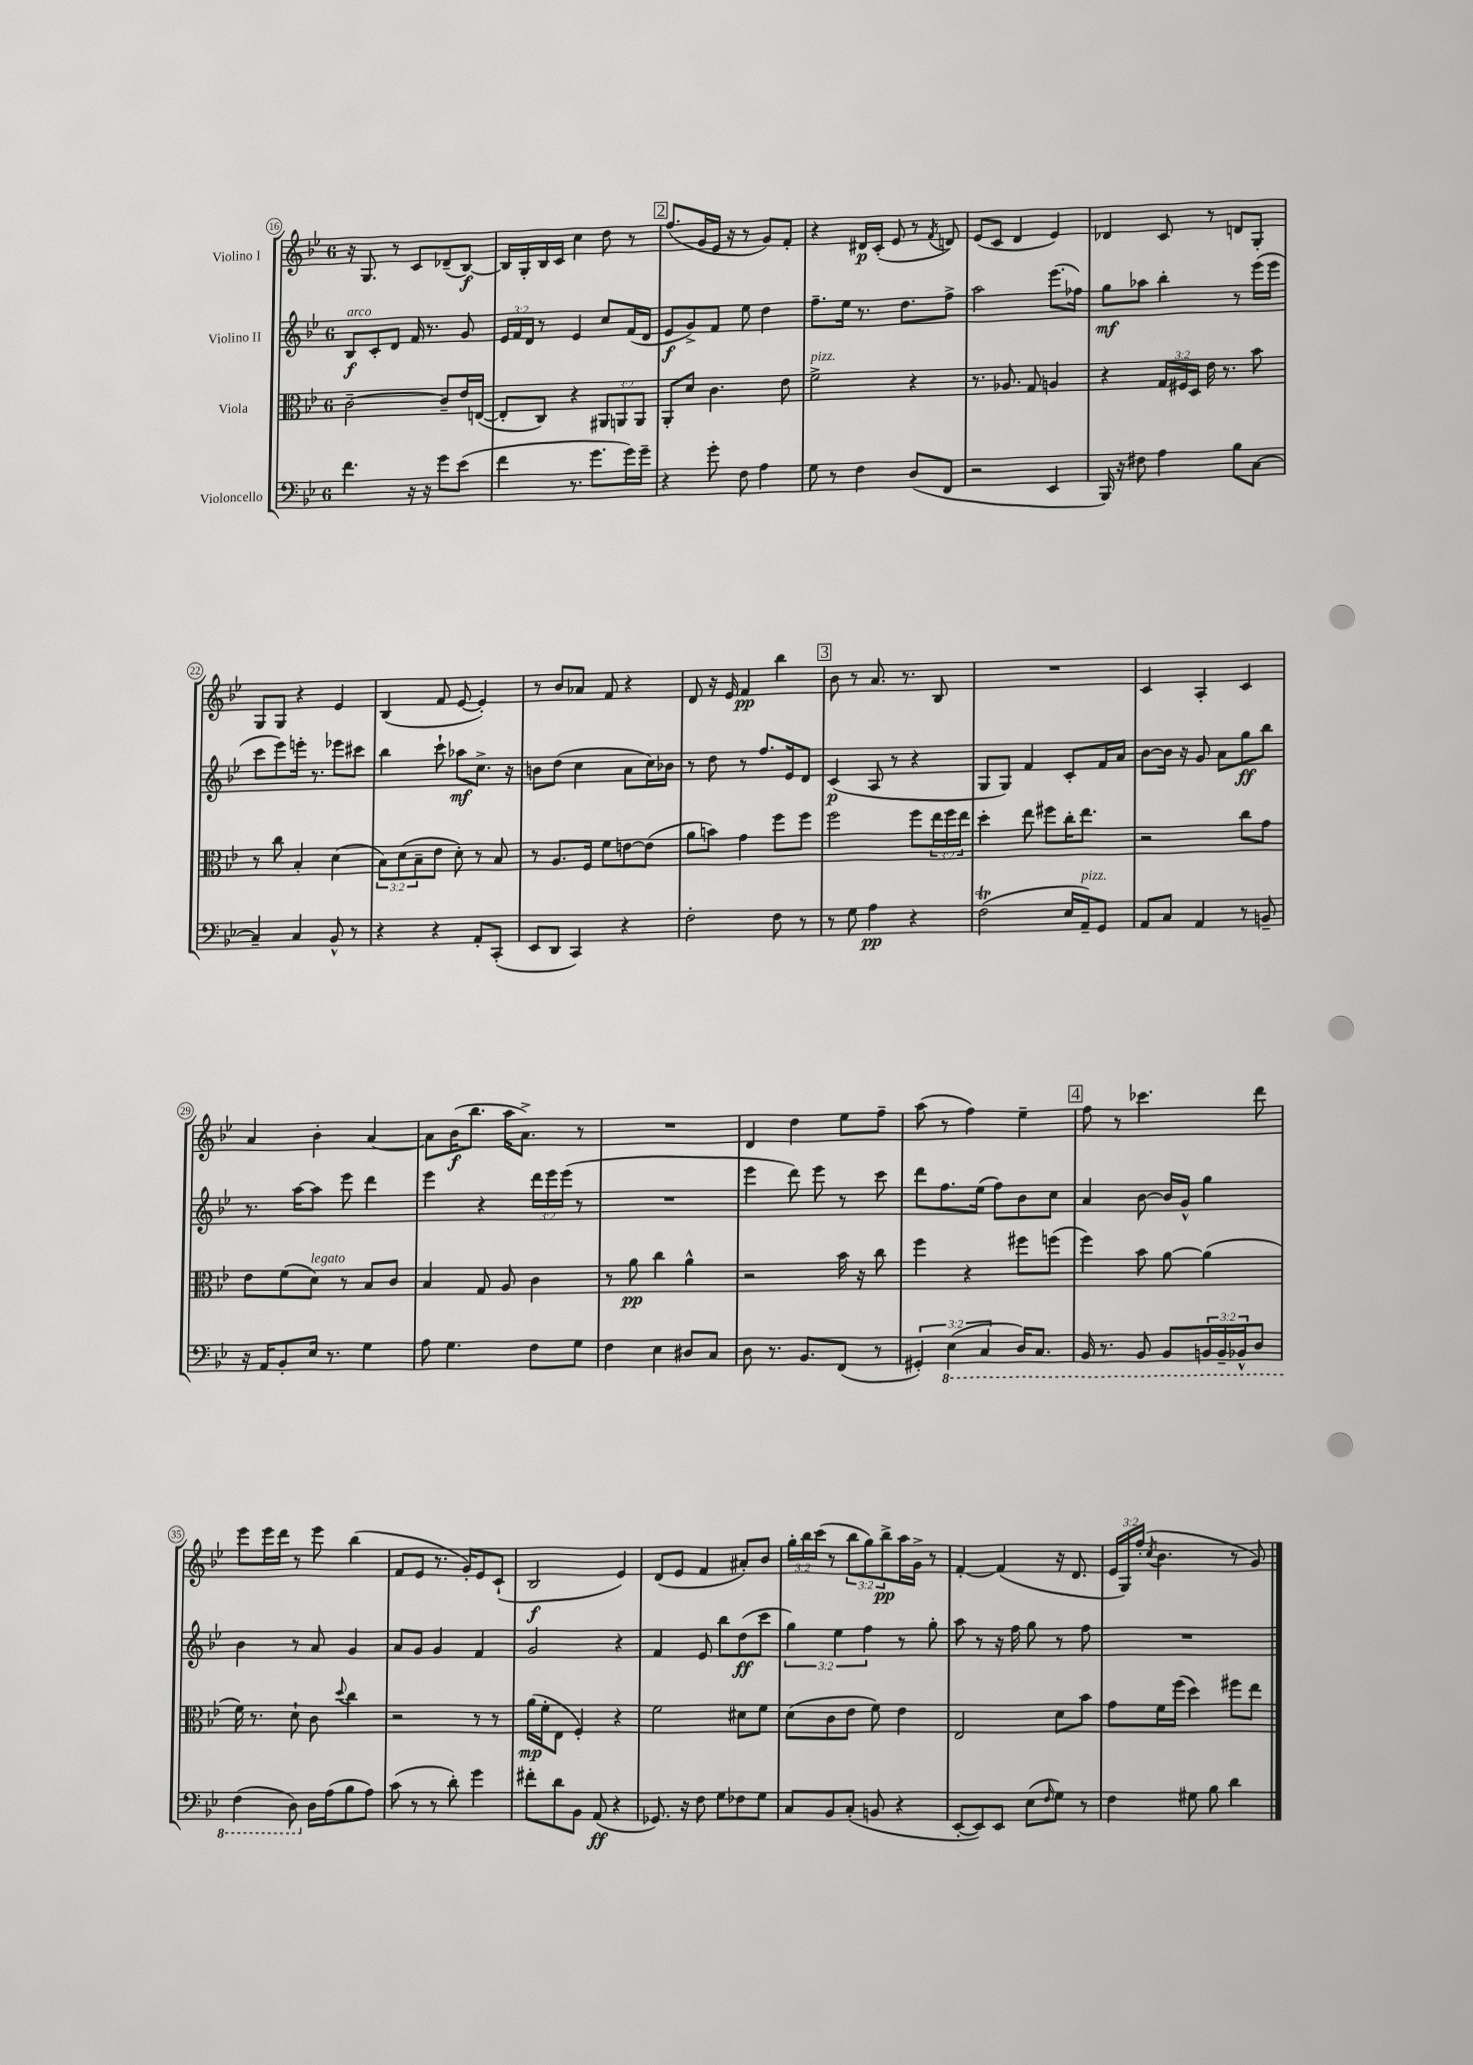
<<
\new StaffGroup <<
\new Staff = "s0" \with { instrumentName = "Violino I" } {
    \clef treble \key bes \major \once \override Staff.TimeSignature.style = #'single-digit \time 6/8 \override Staff.TupletNumber.text = #tuplet-number::calc-fraction-text
    r16 g8. r8 c'8 des'8--( bes8~\f) |
    bes16 g16-. bes16 c'16 c''4 d''8 r8 |
    \mark \markup { \box "2" } f''8.( g'16 ees'16 r16 r8 g'8) f'8-. |
    r4 dis'16\p c'16-.( ees'8 r8 \acciaccatura { f'8 } d'8) |
    ees'8( c'8 d'4 ees'4) |
    des'4 c'8 r8 d'8 g8-. |
    g8 g8 r4 ees'4 |
    bes4( f'8 ees'8~ ees'4-.) |
    r8 bes'8 aes'8 f'8 r4 |
    d'8 r16 ees'16 f'4\pp bes''4 |
    \mark \markup { \box "3" } bes'8 r8 a'8. r8. bes8 |
    R2. |
    c'4 a4-. c'4 |
    a'4 bes'4-. a'4~ |
    a'8 bes'16\f( bes''8. a''16 a'8.->) r8 |
    R2. |
    d'4 d''4 ees''8 f''8-- |
    a''8( r8 f''4) ees''4-- |
    \mark \markup { \box "4" } f''8 r8 ces'''4. d'''8 |
    ees'''8 ees'''16 d'''16 r8 ees'''8 bes''4( |
    f'8 ees'8 r8. g'16-.) ees'8 c'8-!( |
    bes2\f ees'4) |
    d'8( ees'8 f'4 ais'8-.) bes'8 |
    \tuplet 3/2 { g''16-. bes''16 c'''16( } r8 \tuplet 3/2 { bes''8 g''8) bes''8->\pp } a''16 g'16-> r8 |
    f'4~-. f'4( r16 d'8. |
    \tuplet 3/2 { ees'16 g16) f''16-.( } \acciaccatura { c''8 } bes'4. r8 g'8) \bar "|." |
}
\new Staff = "s1" \with { instrumentName = "Violino II" } {
    \clef treble \key bes \major \once \override Staff.TimeSignature.style = #'single-digit \time 6/8 \override Staff.TupletNumber.text = #tuplet-number::calc-fraction-text
    bes8\f^\markup { \italic "arco" } c'8-. d'8 f'16 r8. g'8 |
    \tuplet 3/2 { ees'16 f'16 d'16 } r8 ees'4 c''8 f'16( d'16 |
    \mark \markup { \box "2" } ees'8\f g'8->) f'8 ees''8 d''4 |
    f''8.-- ees''16 r8. d''8. f''8-> |
    a''2 ees'''8.( fes''16) |
    g''8\mf aes''8 bes''4-. r8 ees'''16( ees'''16 |
    c'''8 ees'''8) e'''16-. r8. ees'''8 cis'''8 |
    bes''4 c'''8-! aes''8\mf c''8.-> r16 |
    b'8 d''8( c''4 a'8 c''16) bes'16 |
    r8 d''8 r8 f''8. ees'16 d'8 |
    \mark \markup { \box "3" } c'4\p( a8 r8 r4 |
    g8 g8) f'4 c'8-. f'16 a'16 |
    bes'8~ bes'16 r16 g'8 a'8 g''8\ff bes''8 |
    r8. a''16~ a''8 ees'''8 d'''4 |
    ees'''4 r4 \tuplet 3/2 { d'''16 ees'''16 ees'''16( } r8 |
    R2. |
    ees'''4 d'''8) ees'''8 r8 c'''8 |
    d'''8 f''8. ees''16( f''8) bes'8 c''8 |
    \mark \markup { \box "4" } a'4 bes'8~ bes'16 g'16-^ g''4 |
    bes'4 r8 a'8 g'4 |
    a'8 g'8 g'4 f'4 |
    g'2 r4 |
    f'4 ees'8 bes''8 d''8\ff( c'''8 |
    \tuplet 3/2 { g''4) ees''4 f''4 } r8 g''8-. |
    a''8 r8 r16 f''16 g''8 r8 f''8 |
    R2. \bar "|." |
}
\new Staff = "s2" \with { instrumentName = "Viola" } {
    \clef alto \key bes \major \once \override Staff.TimeSignature.style = #'single-digit \time 6/8 \override Staff.TupletNumber.text = #tuplet-number::calc-fraction-text
    c'2~-- c'8-- ees'16 e16~( |
    e8-. c8) r4 \tuplet 3/2 { ais,8 a,8 a,8 } |
    \mark \markup { \box "2" } a,8-. d'8 c'4. ees'8 |
    f'2->^\markup { \italic "pizz." } r4 |
    r8. aes8. g8 a4 |
    r4 \tuplet 3/2 { g16 fis16 d16 } ees'16 r8. bes'8 |
    r8 c''8 bes4-. d'4( |
    \tuplet 3/2 { bes8) d'8( bes8-- } ees'8 d'8-.) r8 bes8 |
    r8 a8. f16 f'8 e'8~ e'8( |
    a'8 b'8) g'4 f''8 f''8 |
    \mark \markup { \box "3" } f''2 f''8 \tuplet 3/2 { ees''16 f''16 ees''16 } |
    d''4-. ees''8 fis''8 c''16-. ees''8. |
    r2 c''8 g'8 |
    ees'8 f'8( d'8^\markup { \italic "legato" }) r8 bes8 c'8 |
    bes4 g8 a8 c'4 |
    r8 a'8\pp c''4 a'4-^ |
    r2 bes'16 r16 c''8 |
    f''4 r4 fis''8 f''8( |
    \mark \markup { \box "4" } f''4) bes'8 a'8~ a'4( |
    f'16) r8. d'8-! c'8 \appoggiatura { d''8 } c''4 |
    r2 r8 r8 |
    a'16\mp( f'16-. ees8 f4-.) r4 |
    f'2 dis'8 f'8 |
    d'8( c'8 ees'8 f'8) ees'4 |
    ees2 d'8 bes'8 |
    g'8 f'16 f''16( d''4) fis''8 ees''8 \bar "|." |
}
\new Staff = "s3" \with { instrumentName = "Violoncello" } {
    \clef bass \key bes \major \once \override Staff.TimeSignature.style = #'single-digit \time 6/8 \override Staff.TupletNumber.text = #tuplet-number::calc-fraction-text
    f'4. r16 r16 g'8 ees'8( |
    f'4 r8. g'8. g'16) g'16-- |
    \mark \markup { \box "2" } r4 g'8-. f8 a4 |
    g8 r8 f4 d8( f,8 |
    r2 ees,4 |
    bes,,16) r16 fis8 a4 bes8 c8~ |
    c4-- c4 bes,8-^ r8 |
    r4 r4 a,8-. c,8-.( |
    ees,8 d,8 c,4) r4 |
    f2-. f8 r8 |
    \mark \markup { \box "3" } r8 g8 a4\pp r4 |
    f2\trill( ees16 a,16--^\markup { \italic "pizz." }) g,8 |
    a,8 c8 a,4 r8 b,8-- |
    r16 a,16 bes,8-. ees16 r8. g4 |
    a8 g4. f8 g8 |
    f4 ees4 dis8 c8 |
    d8 r8. bes,8. f,8( r8 |
    \tuplet 3/2 { gis,4-.) \ottava #-1 ees,4( c,4 } d,16) c,8. |
    \mark \markup { \box "4" } bes,,16 r8. bes,,8 bes,,8 \tuplet 3/2 { b,,16 b,,16-- bes,,16-^ } d,8 |
    f,4( d,8) \ottava #0 d16 a16( bes8 a8) |
    c'8( r8 r8 d'8-.) g'4 |
    fis'8-. d'8 bes,8 a,8\ff( r4 |
    ges,8.) r16 f8 g8 fes8 g8 |
    c8 bes,8 c8-.( b,8 r4 |
    ees,8~-. ees,8) ees,8 ees8( \grace { f16 } g8) r8 |
    f4 gis8 bes8 d'4 \bar "|." |
}
>>
>>
\layout { \context { \Score currentBarNumber = #16 \override BarNumber.stencil = #(make-stencil-circler 0.1 0.3 ly:text-interface::print) } }
